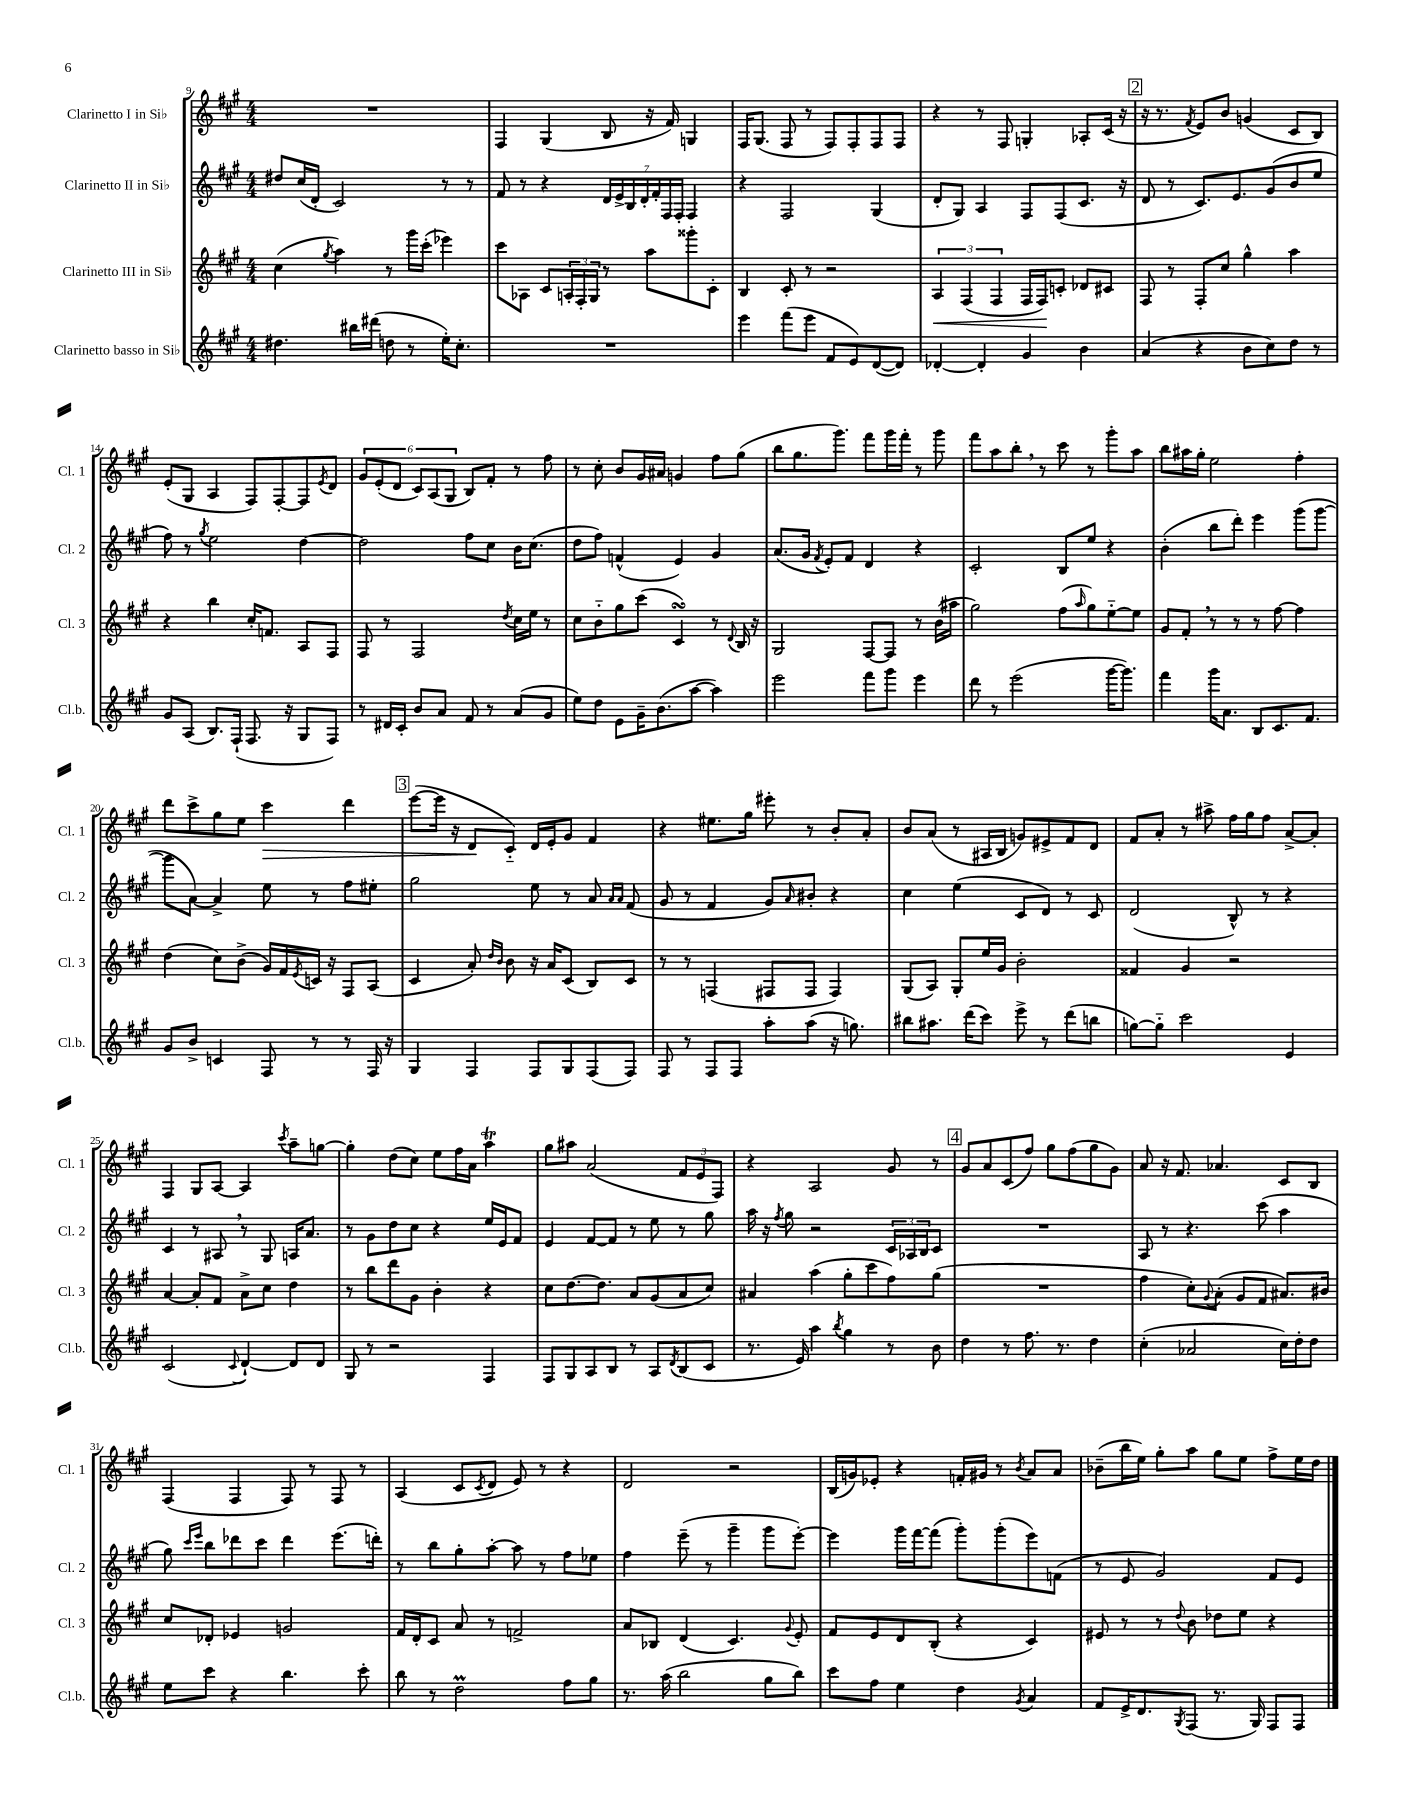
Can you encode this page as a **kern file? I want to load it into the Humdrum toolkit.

**kern	**kern	**kern	**kern
*staff4	*staff3	*staff2	*staff1
*clefG2	*clefG2	*clefG2	*clefG2
*k[f#c#g#]	*k[f#c#g#]	*k[f#c#g#]	*k[f#c#g#]
*M4/4	*M4/4	*M4/4	*M4/4
4.dd#\	(4cc#\	8dd#/L	1r
.	.	(16cc#/L	.
.	.	16d'/JJ	.
.	8qgg#/	.	.
.	4aa\)	2c#/)	.
16bb#\LL	.	.	.
(16ddd#\JJ	.	.	.
8dd\	8r	.	.
8r	16ggg#\LL	.	.
.	(16ccc#'\JJ	.	.
16ee'\LK)	4eee-\)	8r	.
8.cc#'\J	.	.	.
.	.	8r	.
=	=	=	=
1r	8ccc#\L	8f#/	4F#/
.	8A-\J	8r	.
.	8c#/L	4r	(4G#/
.	24A'/L	.	.
.	24F#'/	.	.
.	24G#/JJ	.	.
.	8r	28d/LL	8B/
.	.	28e^/	.
.	.	28B/	.
.	.	28d'/	.
.	8aa\L	.	16r
.	.	28f#'/	.
.	.	28F#/	.
.	.	.	16f#/)
.	.	28F#'/JJ	.
.	8ggg##'\	4F#/	4G/
.	8c#'\J	.	.
=	=	=	=
4eee\	4B/	4r	16F#/LK
.	.	.	(8.G#/J
(8fff#\L	8c#'/	2F#/	8F#/
8eee\J	8r	.	8r
8f#/L	2r	.	8F#/L)
8e/)	.	.	8F#'/
([8d/	.	(4G#/	8F#/
8d/]J)	.	.	8F#/J
=	=	=	=
[4d-'/	6A/	8d'/L	4r
.	.	8G#/J)	.
.	(6F#/	.	.
4d-'/]	.	4A/	8r
.	6F#/	.	.
.	.	.	8F#/
4g#/	16F#/LL	8F#/L	4G'/
.	16F#/J)	.	.
.	8c'/J	(8F#/	.
4b\	8d-/L	8.c#/J	8A-'/L
.	8c#/J	.	(16c#/Jk
.	.	16r	16r
=	=	=	=
(4a/	8F#/	8d/	16r
.	.	.	8.r
.	8r	8r	.
.	.	.	8qf#/
4r	8F#'/L	8.c#/L)	8e/L)
.	8cc#/J	.	8b/J
.	.	8.e/	.
8b\L	4gg#^^\	.	(4g/
8cc#\)	.	(8g#/	.
8dd\J	4aa\	8b/	8c#/L
8r	.	8ee/J	8B/J)
=	=	=	=
8g#/L	4r	8ff#\)	(8e'/L
(8A/J	.	8r	8G#/J
.	.	8qgg#/	.
8.B/L)	4bb\	2ee\	4A/
(16F#`/Jk	.	.	.
8.F#/	16cc#'/LK	.	8F#/L)
.	8.f/J	.	.
.	.	.	[8F#'/
16r	.	.	.
8G#/L	8A/L	[4dd\	8F#/]
.	.	.	8qe/
8F#/J)	8F#/J	.	8d/J
=	=	=	=
8r	8F#/	2dd\]	12g#/L
.	.	.	(12e'/
16d#/LL	8r	.	.
.	.	.	12d/J
16c#'/JJ	.	.	.
8b/L	2F#/	.	12c#/L)
.	.	.	(12A/
8a/J	.	.	.
.	.	.	12G#/J
8f#/	.	8ff#\L	8B/L)
8r	.	8cc#\J	8f#'/J
.	8qdd/	.	.
(8a/L	16cc#\LL	16b\LK	8r
.	16ee\JJ	(8.cc#\J	.
8g#/J	8r	.	8ff#\
=	=	=	=
8ee\L)	8cc#\L	8dd\L	8r
8dd\J	8b'~\	8ff#\J)	8cc#'\
8e\L	8gg#\	(4f^^/	8b/L
16g#~\K	(8ccc#\J	.	16g#/L
(8.b\	.	.	16a#/JJ
.	4c#/)	4e/)	4g/
[8aa\J	.	.	.
4aa\])	8r	4g#/	8ff#\L
.	8qqd/	.	.
.	16B/	.	(8gg#\J
.	16r	.	.
=	=	=	=
2eee\	2G#/	(8.a/L	8bb\L
.	.	.	8.gg#\
.	.	16g#/Jk	.
.	.	8qf#/	.
.	.	8e'/L)	.
.	.	.	8.ggg#\J)
.	.	8f#/J	.
8fff#\L	[8F#/L	4d/	8fff#\L
8ggg#\J	8F#/]J	.	16ggg#\L
.	.	.	16fff#'\JJ
4eee\	8r	4r	8r
.	(16b\LL	.	8ggg#\
.	16aa#\JJ	.	.
=	=	=	=
8ddd\	2gg#\)	2c#'/	8fff#\L
8r	.	.	8aa\
(2eee\	.	.	8bb'\J
.	.	.	8r
.	(8ff#\L	8B/L	8ccc#\
.	16qqaa/	.	.
.	8gg#\)	8ee/J	8r
[16ggg#\LK	[8ee'~\	4r	8ggg#'\L
8.ggg#\]J)	.	.	.
.	8ee\]J	.	8aa\J
=	=	=	=
4fff#\	8g#/L	(4b'\	8bb\L
.	8f#'/J	.	16aa#\L
.	.	.	16gg#'\JJ
16ggg#\LK	8r	8bb\L	2ee\
8.a\J	.	.	.
.	8r	8ddd'\J)	.
8B/L	8r	4eee\	.
8.c#/	[8ff#\	.	.
.	4ff#\]	(8ggg#\L	4ff#'\
8.f#/J	.	.	.
.	.	[8ggg#\J	.
=	=	=	=
8g#/L	(4dd\	8ggg#\]L	8ddd\L
8b^/J	.	[8a\J)	8ccc#^\
4c/	8cc#\L)	4a^/]	8gg#\
.	(8b^\J	.	8ee\J
8F#/	16g#/LL)	8ee\	4ccc#\
.	16f#/	.	.
.	8qe/	.	.
8r	16c/JJ	8r	.
.	16r	.	.
8r	8F#/L	8ff#\L	4ddd\
16F#/	(8A/J	8ee#'\J	.
16r	.	.	.
=	=	=	=
4G#/	4c#/	2gg#\	([8eee\L
.	.	.	16eee\]Jk
.	.	.	16r
4F#/	8a'/)	.	8d/L
.	16qqdd/LL	.	.
.	16qqb/JJ	.	.
.	8b\	.	8c#'~/J)
8F#/L	16r	8ee\	16d/LL
.	16a/LK	.	16e'/J
8G#/	(8c#/J	8r	8g#/J
(8F#/	8B/L)	8a/	4f#/
.	.	16qqa/LL	.
.	.	16qqa/JJ	.
8F#/J)	8c#/J	(8f#/	.
=	=	=	=
8F#/	8r	8g#/	4r
8r	8r	8r	.
8F#/L	(4F/	4f#/	8.ee#\L
8F#/J	.	.	.
.	.	.	16gg#\Jk
8aa'\L	8F#/L	8g#/L)	8eee#'\
.	.	16qqa/	.
(8aa\J	8F#/J	8b#'/J	8r
16r	4F#/)	4r	8b'/L
8.gg\)	.	.	.
.	.	.	8a'/J
=	=	=	=
8bb#\L	(8G#/L	4cc#\	8b/L
8.aa#\J	8A/J)	.	(8a/J
.	8G#'/L	(4ee\	8r
(16ddd\LK	.	.	.
8ccc#\J)	16ee/L	.	16A#/LL
.	16g#/JJ	.	16B/JJ
8eee^\	2b'\	8c#/L	8g/L)
8r	.	8d/J)	8e#^/
(8ddd\L	.	8r	8f#/
8bb\J	.	8c#/	8d/J
=	=	=	=
[8gg\L)	4f##/	(2d/	8f#/L
8gg'~\]J	.	.	8a'/J
2ccc#\	4g#/	.	8r
.	.	.	8aa#^\
.	2r	8B^^/)	16ff#\LL
.	.	.	16gg#\J
.	.	8r	8ff#\J
4e/	.	4r	[8a^/L
.	.	.	8a'/]J
=	=	=	=
(2c#/	[4a/	4c#/	4F#/
.	8a'/]L	8r	8G#/L
.	8f#/J	8A#/	[8A/J
8qqc#/	.	.	.
[4d`/)	8a^\L	8r	4A/]
.	8cc#\J	8G#/	.
.	.	.	8qccc#/
8d/]L	4dd\	16A/LK	8aa~\L
.	.	8.a/J	.
8d/J	.	.	[8gg\J
=	=	=	=
8G#/	8r	8r	4gg'\]
8r	8bb\L	8g#\L	.
2r	8ddd\	8dd\	(8dd\L
.	8g#\J	8cc#\J	8cc#\J)
.	4b'\	4r	8ee\L
.	.	.	16ff#\L
.	.	.	16a\JJ
4F#/	4r	16ee/LL	4aa\
.	.	16e/J	.
.	.	8f#/J	.
=	=	=	=
8F#/L	8cc#\L	4e/	8gg#\L
8G#/	[8.dd\	.	8aa#\J
8A/	.	[8f#/L	(2a/
.	8.dd\]J	.	.
8B/J	.	8f#/]J	.
8r	8a/L	8r	.
8A/L	(8g#/	8ee\	.
8qd/	.	.	.
(8B/	8a/	8r	12f#/L
.	.	.	12e/
8c#/J	8cc#/J)	8gg#\	.
.	.	.	12F#/J)
=	=	=	=
8.r	4a#/	16aa\	4r
.	.	16r	.
.	.	8qff#/	.
.	.	8gg#\	.
16e/)	.	.	.
4aa\	(4aa\	2r	2A/
8qbb/	.	.	.
4gg#\	8gg#'\L	.	.
.	8ccc#\	.	.
8r	8ff#\)	24c#/LL	8g#/
.	.	24A-/	.
.	.	24B/J	.
8b\	(8gg#\J	8c#/J	8r
=	=	=	=
4dd\	1r	1r	8g#/L
.	.	.	8a/
8r	.	.	(8c#/
8.ff#\	.	.	8ff#/J)
.	.	.	8gg#\L
8.r	.	.	.
.	.	.	(8ff#\
4dd\	.	.	8gg#\
.	.	.	8g#\J)
=	=	=	=
(4cc#'\	4ff#\	8A/	8a/
.	.	8r	16r
.	.	.	8.f#/
2a-/	8cc#'\L)	4.r	.
.	8qqg#/	.	.
.	(8a'\J	.	4.a-/
.	8g#/L	.	.
.	8f#/J	(8ccc#\	.
16cc#\LL)	8.a#/L)	4aa\	8c#/L
16dd'\J	.	.	.
8dd\J	.	.	8B/J
.	16b#/Jk	.	.
=	=	=	=
8ee\L	8cc#/L	8gg#\)	(4F#/
.	.	16qqccc#/LL	.
.	.	16qqeee/JJ	.
8ccc#\J	8d-'/J	8bb\L	.
4r	4e-/	8ddd-\	4F#/
.	.	8ccc#\J	.
4.bb\	2g/	4ddd-\	8F#/)
.	.	.	8r
.	.	(8.eee\L	8F#/
8ccc#'\	.	.	8r
.	.	16ddd'\Jk)	.
=	=	=	=
8bb\	16f#/LL	8r	(4A/
.	16d'/J	.	.
8r	8c#/J	8bb\L	.
2dd\	8a/	8gg#'\	8c#/L
.	.	.	8qc#/
.	8r	[8aa'\J	8d/J
.	2f^/	8aa\]	8e/)
.	.	8r	8r
8ff#\L	.	8ff#\L	4r
8gg#\J	.	8ee-\J	.
=	=	=	=
8.r	8a/L	4ff#\	2d/
.	8B-/J	.	.
(16aa\	.	.	.
2bb\	(4d/	(8eee~\	.
.	.	8r	.
.	4.c#/)	4ggg#~\	2r
8gg#\L	.	8ggg#\L	.
.	8qqg#/	.	.
8bb\J)	8e'/	[8eee'\J)	.
=	=	=	=
8ccc#\L	8f#/L	4eee\]	(16B/LL
.	.	.	16g/J)
8ff#\J	8e/	.	8e-'/J
4ee\	8d/	16ggg#\LL	4r
.	.	[16fff#\J	.
.	(8B'/J	(8fff#\]J	.
4dd\	4r	8ggg#'\L)	16f'/LL
.	.	.	16g#/JJ
.	.	(8ggg#'\	8r
8qg#/	.	.	8qb/
4a/	4c#/)	8eee\)	8a/L
.	.	(8f\J	8a/J
=	=	=	=
8f#/L	8e#/	8r	(8b-~\L
16e^/K	8r	8e/	16bb\L
8.d/	.	.	16ee\JJ)
.	8r	2g#/)	8gg#'\L
8qG#/	8qqdd/	.	.
(8F#/J	8b\	.	8aa\J
8.r	8dd-\L	.	8gg#\L
.	8ee\J	.	8ee\J
16G#/)	.	.	.
8F#/L	4r	8f#/L	8ff#^\L
8F#/J	.	8e/J	16ee\L
.	.	.	16dd\JJ
==	==	==	==
*-	*-	*-	*-
